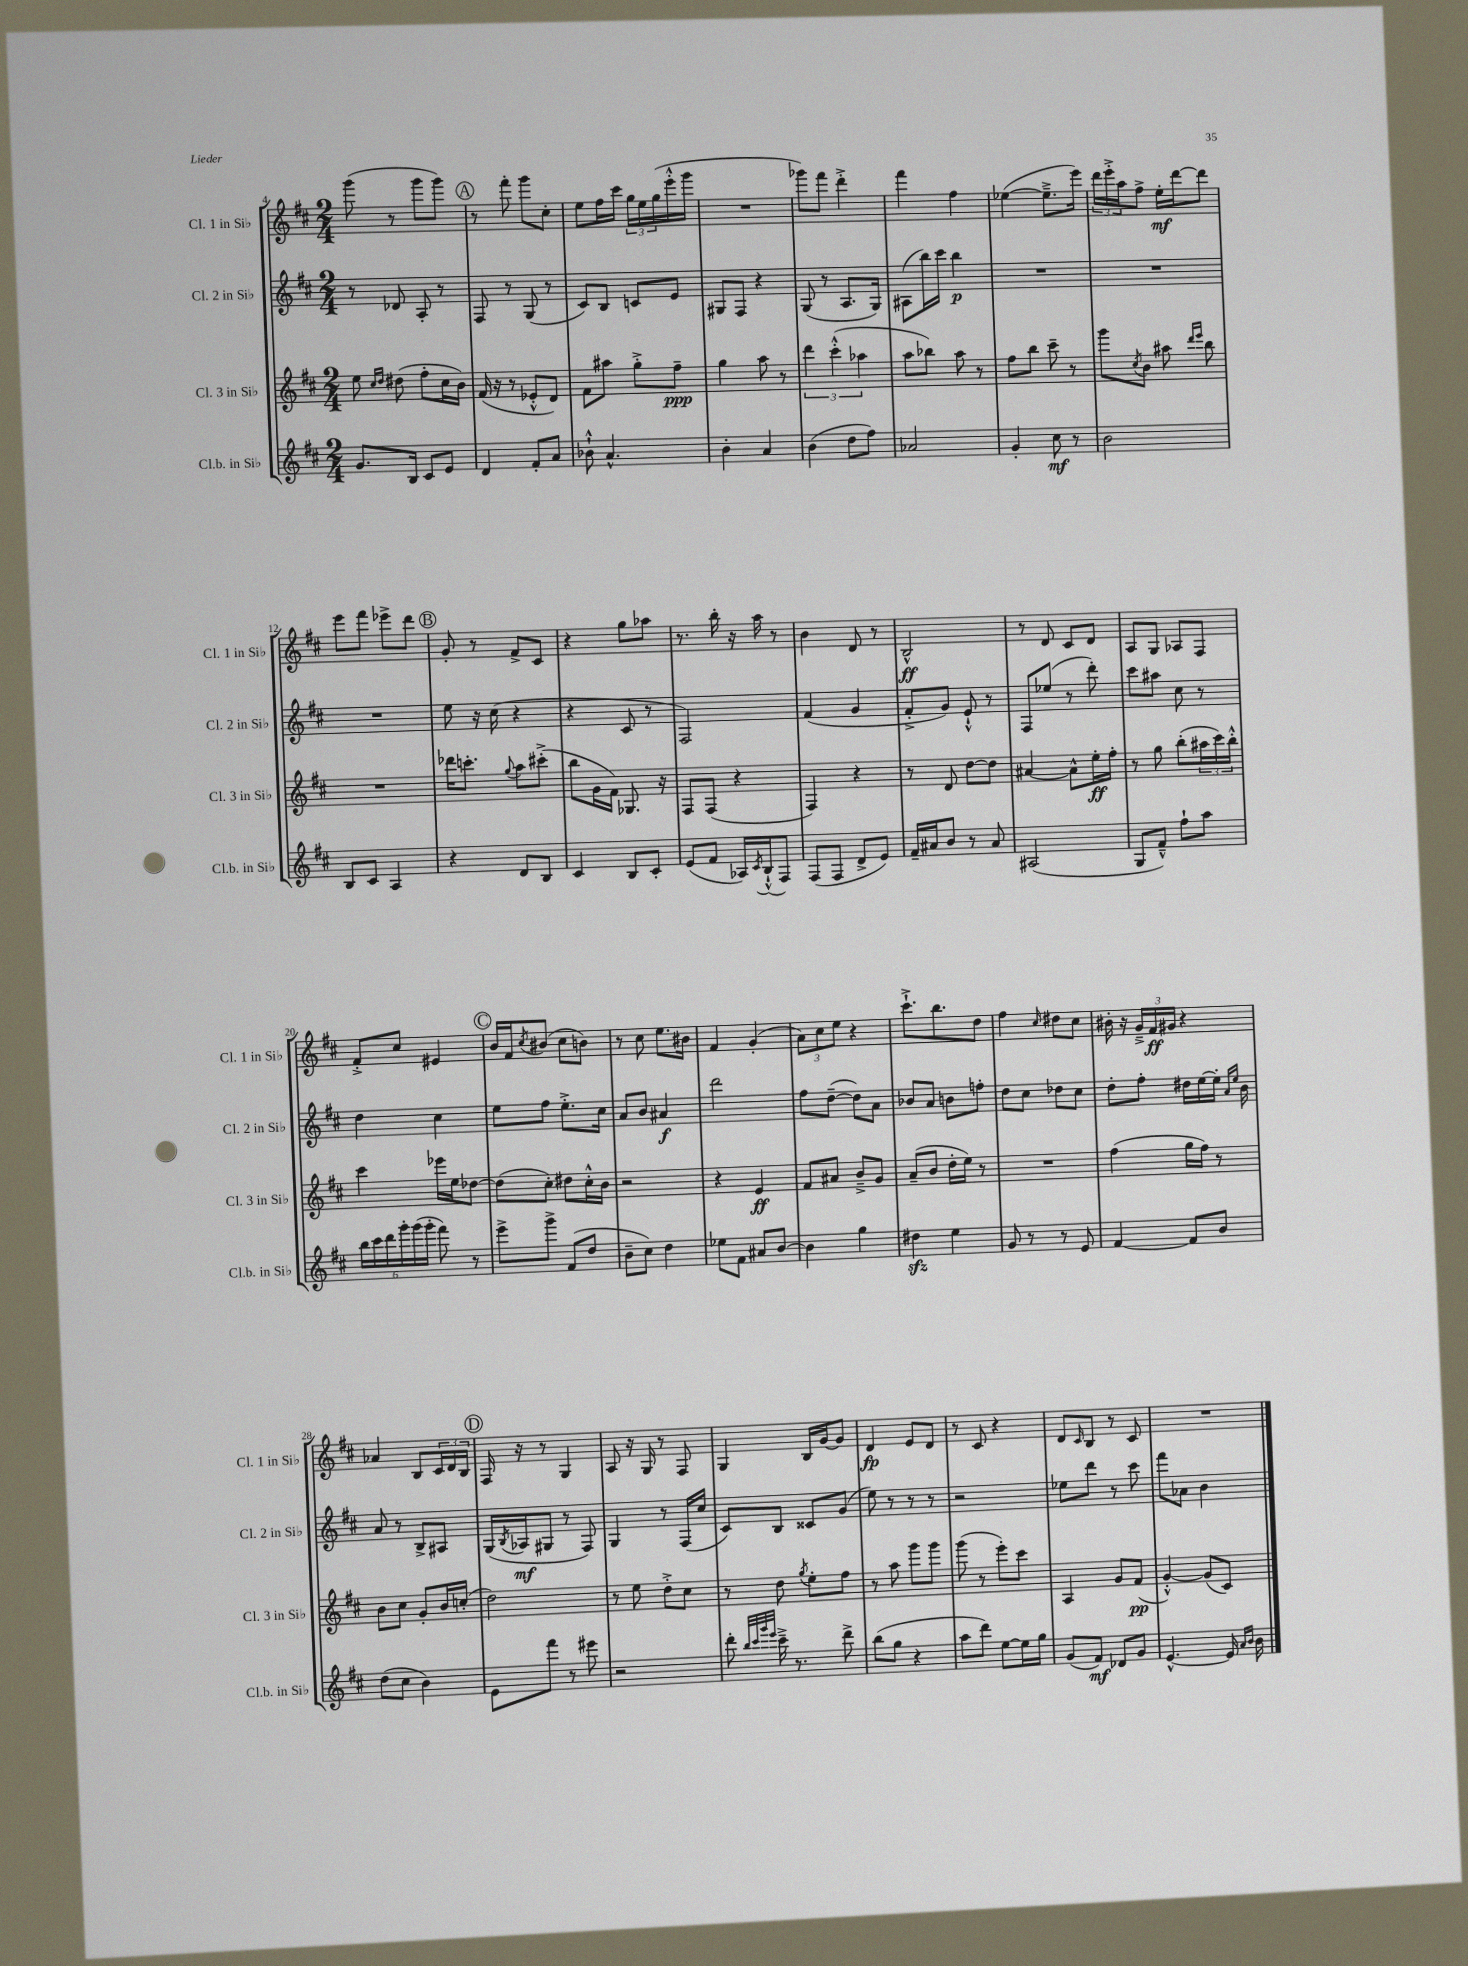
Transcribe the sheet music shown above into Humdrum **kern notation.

**kern	**dynam	**kern	**dynam	**kern	**dynam	**kern	**dynam
*part4	*part4	*part3	*part3	*part2	*part2	*part1	*part1
*staff4	*staff4	*staff3	*staff3	*staff2	*staff2	*staff1	*staff1
*I"Cl.b. in Si♭	*	*I"Cl. 3 in Si♭	*	*I"Cl. 2 in Si♭	*	*I"Cl. 1 in Si♭	*
*I'Cl.b. in Si♭	*	*I'Cl. 3 in Si♭	*	*I'Cl. 2 in Si♭	*	*I'Cl. 1 in Si♭	*
*clefG2	*	*clefG2	*	*clefG2	*	*clefG2	*
*k[f#c#]	*	*k[f#c#]	*	*k[f#c#]	*	*k[f#c#]	*
*M2/4	*	*M2/4	*	*M2/4	*	*M2/4	*
=4	=4	=4	=4	=4	=4	=4	=4
8.g/L	.	8ee\	.	8r	.	(8ggg\	.
.	.	16qqcc#/LL	.	.	.	.	.
.	.	16qqdd/JJ	.	.	.	.	.
.	.	(8dd#X\	.	8d-X/	.	8r	.
16B/Jk	.	.	.	.	.	.	.
8c#/L	.	8ff#'\L	.	8A'/	.	8ggg\L	.
8e/J	.	16cc#\L	.	8r	.	8ggg\J)	.
.	.	16b\JJ)	.	.	.	.	.
!!LO:REH:place=s1:t=A
=5	=5	=5	=5	=5	=5	=5	=5
4d/	.	(16f#/	.	8F#/	.	8r	.
.	.	16r	.	.	.	.	.
.	.	8r	.	8r	.	8fff#'\	.
8f#'/L	.	8e-X'^^/L	.	(8G/	.	8ggg\L	.
8a/J	.	8d/J)	.	8r	.	8cc#'\J	.
=6	=6	=6	=6	=6	=6	=6	=6
8b-X`^^\	.	8f#\L	.	8c#/L)	.	8ee\L	.
4.a^^/	.	8aa#X\J	.	8B/J	.	16ff#\L	.
.	.	.	.	.	.	16ccc#\JJ	.
.	.	8gg'^\L	.	8cn/L	.	24gg\LL	.
.	.	.	.	.	.	24ee\	.
.	.	.	.	.	.	(24gg\	.
.	.	8ff#~\J	ppp	8e/J	.	16eee'^^\	.
.	.	.	.	.	.	16ggg\JJ	.
=7	=7	=7	=7	=7	=7	=7	=7
4b'\	.	4gg\	.	8G#X/L	.	2r	.
.	.	.	.	8F#/J	.	.	.
4a/	.	8aa\	.	4r	.	.	.
.	.	8r	.	.	.	.	.
=8	=8	=8	=8	=8	=8	=8	=8
(4b\	.	6ddd\	.	(8G/	.	8ggg-X\L)	.
.	.	.	.	8r	.	8fff#\J	.
.	.	(6ccc#'^^\	.	.	.	.	.
8dd\L	.	.	.	8.A/L	.	4ddd'^\	.
.	.	6aa-X\	.	.	.	.	.
8ff#\J)	.	.	.	.	.	.	.
.	.	.	.	16G/Jk)	.	.	.
=9	=9	=9	=9	=9	=9	=9	=9
2a-X/	.	8aa\L	.	(8A#X\L	.	4fff#\	.
.	.	8bb-X\J)	.	16bb\L)	.	.	.
.	.	.	.	16ccc#\JJ	.	.	.
.	.	8aa\	.	4bb\	p	4ff#\	.
.	.	8r	.	.	.	.	.
=10	=10	=10	=10	=10	=10	=10	=10
4g'/	.	8ff#\L	.	2r	.	([4ee-X\	.
.	.	8bb\J	.	.	.	.	.
8cc#\	mf	8ccc#~\	.	.	.	8.ee-~^\L]	.
8r	.	8r	.	.	.	.	.
.	.	.	.	.	.	16eee\Jk)	.
=11	=11	=11	=11	=11	=11	=11	=11
2b\	.	8ggg\L	.	2r	.	24ddd\LL	.
.	.	.	.	.	.	24eee'^\	.
.	.	.	.	.	.	24aa\J	.
.	.	8qcc#/	.	.	.	.	.
.	.	8b\J	.	.	.	8ff#^\J	.
.	.	8aa#X\	.	.	.	16ee'\LL	mf
.	.	.	.	.	.	[16ddd\J	.
.	.	16qqddd/LL	.	.	.	.	.
.	.	16qqeee/JJ	.	.	.	.	.
.	.	8bb\	.	.	.	8ddd\J]	.
!!LO:LB:g=z
=12	=12	=12	=12	=12	=12	=12	=12
8B/L	.	2r	.	2r	.	8eee\L	.
8c#/J	.	.	.	.	.	8fff#\J	.
4A/	.	.	.	.	.	8eee-X^\L	.
.	.	.	.	.	.	8ddd\J	.
!!LO:REH:place=s1:t=B
=13	=13	=13	=13	=13	=13	=13	=13
4r	.	16ddd-X\KL	.	8ee\	.	8g'/	.
.	.	8.cccn'\J	.	.	.	.	.
.	.	.	.	16r	.	8r	.
.	.	.	.	(16cc#\	.	.	.
.	.	8qqgg/	.	.	.	.	.
8d/L	.	8aa\L	.	4r	.	8f#^/L	.
8B/J	.	(8ccc#X'^\J	.	.	.	8c#/J	.
=14	=14	=14	=14	=14	=14	=14	=14
4c#/	.	8bb\L	.	4r	.	4r	.
.	.	16g\L	.	.	.	.	.
.	.	16f#\JJ)	.	.	.	.	.
8B/L	.	8.G-X/	.	8c#/	.	8gg\L	.
8c#'/J	.	.	.	8r	.	8aa-X\J	.
.	.	16r	.	.	.	.	.
=15	=15	=15	=15	=15	=15	=15	=15
(8e/L	.	8F#/L	.	2F#/)	.	8.r	.
8f#/J	.	(8F#/J	.	.	.	.	.
.	.	.	.	.	.	16bb'\	.
16A-X/LL)	.	4r	.	.	.	16r	.
8qc#/	.	.	.	.	.	.	.
(16B`^^/J	.	.	.	.	.	16aa\	.
8F#/J)	.	.	.	.	.	8r	.
=16	=16	=16	=16	=16	=16	=16	=16
(8F#/L	.	4F#/)	.	(4f#/	.	4b\	.
8F#/J	.	.	.	.	.	.	.
8d^/L	.	4r	.	4g/	.	8d/	.
8e/J)	.	.	.	.	.	8r	.
=17	=17	=17	=17	=17	=17	=17	=17
16f#~/LL	.	8r	.	8f#'^/L	.	2B^^/	ff
16a#X/J	.	.	.	.	.	.	.
8b/J	.	8d/	.	8g/J)	.	.	.
8r	.	[8dd\L	.	8e`^^/	.	.	.
8a#/	.	8dd\J]	.	8r	.	.	.
=18	=18	=18	=18	=18	=18	=18	=18
(2A#X/	.	[4a#X/	.	8F#/L	.	8r	.
.	.	.	.	(8ee-X/J	.	8d/	.
.	.	8a#^^\L]	.	8r	.	8c#/L	.
.	.	16ee'\L	ff	8ddd'\)	.	8d/J	.
.	.	16ff#'\JJ	.	.	.	.	.
=19	=19	=19	=19	=19	=19	=19	=19
8G/L	.	8r	.	8ccc#\L	.	8A/L	.
8f#~^^/J)	.	8gg\	.	8aa#X\J	.	8G/J	.
8ff#`\L	.	(8bb'\L	.	8cc#\	.	8A-X/L	.
8aa\J	.	24aa#X\L	.	8r	.	8F#/J	.
.	.	24ccc#\)	.	.	.	.	.
.	.	24bb'^^\JJ	.	.	.	.	.
!!LO:LB:g=z
=20	=20	=20	=20	=20	=20	=20	=20
24bb\LL	.	4ccc#\	.	4dd\	.	8f#'^/L	.
24ccc#\	.	.	.	.	.	.	.
24ddd\	.	.	.	.	.	.	.
24ggg'\	.	.	.	.	.	8cc#/J	.
(24ggg\	.	.	.	.	.	.	.
24ggg'\JJ	.	.	.	.	.	.	.
8fff#\)	.	16eee-X\LL	.	4cc#\	.	4e#X/	.
.	.	16ee\J	.	.	.	.	.
8r	.	[8dd-X\J	.	.	.	.	.
!!LO:REH:place=s1:t=C
=21	=21	=21	=21	=21	=21	=21	=21
8eee^\L	.	(8dd-\L]	.	8ee\L	.	16b/LL	.
.	.	.	.	.	.	16f#/J	.
.	.	.	.	.	.	8qcc#/	.
8ggg^\J	.	8cc#'\J)	.	8ff#\J	.	(8b#X/J	.
(8f#/L	.	8dd#X\L	.	8.ee'^\L	.	8cc#\L	.
8dd/J	.	16cc#'^^\L	.	.	.	8bn\J)	.
.	.	16b\JJ	.	16cc#\Jk	.	.	.
=22	=22	=22	=22	=22	=22	=22	=22
8b~\L	.	2r	.	8a/L	.	8r	.
8cc#\J)	.	.	.	8b/J	.	8cc#\	.
4dd\	.	.	.	4a#X/	f	8.ee\L	.
.	.	.	.	.	.	16b#X\Jk	.
=23	=23	=23	=23	=23	=23	=23	=23
8ee-X\L	.	4r	.	2ddd\	.	4f#/	.
8f#\J	.	.	.	.	.	.	.
8a#X/L	.	4e/	ff	.	.	(4g'/	.
[8b/J	.	.	.	.	.	.	.
=24	=24	=24	=24	=24	=24	=24	=24
4b\]	.	8f#/L	.	8ff#\L	.	12a\L)	.
.	.	.	.	.	.	12cc#\	.
.	.	8a#X/J	.	([8dd~\J	.	.	.
.	.	.	.	.	.	12ee\J	.
4gg\	.	8b~^/L	.	8dd\L])	.	4r	.
.	.	8g/J	.	8a\J	.	.	.
=25	=25	=25	=25	=25	=25	=25	=25
4dd#Xzz\	.	(8a~/L	.	8b-X/L	.	8.ccc#`^\L	.
.	.	8b/J	.	8a/J	.	.	.
.	.	.	.	.	.	8.bb\	.
4ee\	.	16dd'\LL	.	8bn\L	.	.	.
.	.	16ee\JJ)	.	.	.	.	.
.	.	8r	.	8ffn'\J	.	8dd\J	.
=26	=26	=26	=26	=26	=26	=26	=26
8g/	.	2r	.	8dd\L	.	4ff#\	.
8r	.	.	.	8cc#\J	.	.	.
.	.	.	.	.	.	16qqcc#/	.
8r	.	.	.	8dd-X\L	.	8dd#X\L	.
8e/	.	.	.	8cc#\J	.	8cc#\J	.
=27	=27	=27	=27	=27	=27	=27	=27
[4f#/	.	(4ff#\	.	8dd'\L	.	16b#X'\	.
.	.	.	.	.	.	16r	.
.	.	.	.	8ff#'\J	.	24g~^/LL	.
.	.	.	.	.	.	24f#/	ff
.	.	.	.	.	.	24g#X/JJ	.
8f#/L]	.	16gg\LL	.	16dd#X\LL	.	4r	.
.	.	16ff#\JJ)	.	[16ee\	.	.	.
8b/J	.	8r	.	16ee'\JJ]	.	.	.
.	.	.	.	16qqa/LL	.	.	.
.	.	.	.	16qqee/JJ	.	.	.
.	.	.	.	16b\	.	.	.
!!LO:LB:g=z
=28	=28	=28	=28	=28	=28	=28	=28
(8dd\L	.	8b\L	.	8a/	.	4a-X/	.
8cc#\J	.	8cc#\J	.	8r	.	.	.
4b\)	.	8g'/L	.	8B^/L	.	8B/L	.
.	.	16b/L	.	8A#X/J	.	24c#/L	.
.	.	.	.	.	.	24d/	.
.	.	(16ccn'/JJ	.	.	.	.	.
.	.	.	.	.	.	24B/JJ	.
!!LO:REH:place=s1:t=D
=29	=29	=29	=29	=29	=29	=29	=29
8e\L	.	2dd\)	.	(16G/LL	.	16F#/	.
.	.	.	.	8qB/	.	.	.
.	.	.	.	16A-X/J	mf	16r	.
8fff#\J	.	.	.	8G#X/J	.	8r	.
8r	.	.	.	8r	.	4G/	.
8eee#X\	.	.	.	8F#/)	.	.	.
=30	=30	=30	=30	=30	=30	=30	=30
2r	.	8r	.	4G/	.	8A/	.
.	.	8ee\	.	.	.	16r	.
.	.	.	.	.	.	16G/	.
.	.	8dd'^\L	.	8r	.	8r	.
.	.	8cc#\J	.	(16F#/LL	.	8F#/	.
.	.	.	.	16cc#/JJ	.	.	.
=31	=31	=31	=31	=31	=31	=31	=31
8ddd'\	.	8r	.	8c#/L)	.	4G/	.
32qqbb/LLL	.	.	.	.	.	.	.
32qqccc#/	.	.	.	.	.	.	.
32qqggg/	.	.	.	.	.	.	.
32qqeee/JJJ	.	.	.	.	.	.	.
16ccc#~^\	.	8dd\	.	8B/J	.	.	.
8.r	.	.	.	.	.	.	.
.	.	8qgg/	.	.	.	.	.
.	.	8ee'\L	.	8c##X/L	.	16B/LL	.
.	.	.	.	.	.	[16g/J	.
8ddd^\	.	8ff#\J	.	(8g/J	.	8g/J]	.
=32	=32	=32	=32	=32	=32	=32	=32
(8bb\L	.	8r	.	8ee\)	.	4d/	fp
8gg\J	.	8aa\	.	8r	.	.	.
4r	.	8ggg\L	.	8r	.	8e/L	.
.	.	8ggg\J	.	8r	.	8d/J	.
=33	=33	=33	=33	=33	=33	=33	=33
8aa\L	.	(8ggg\	.	2r	.	8r	.
8ddd\J)	.	8r	.	.	.	8c#/	.
[8ee\L	.	8eee'\L)	.	.	.	4r	.
16ee\L]	.	8ccc#\J	.	.	.	.	.
16gg\JJ	.	.	.	.	.	.	.
=34	=34	=34	=34	=34	=34	=34	=34
(8g/L	.	4A/	.	8ee-X\L	.	8d/L	.
.	.	.	.	.	.	16qqc#/	.
8f#/J)	mf	.	.	8ddd\J	.	8B/J	.
8d-X/L	.	8g/L	.	8r	.	8r	.
8g/J	.	(8f#/J	pp	8ccc#\	.	8c#/	.
=35	=35	=35	=35	=35	=35	=35	=35
[4.e^^/	.	[4g'^^/)	.	8fff#\L	.	2r	.
.	.	.	.	8a-X\J	.	.	.
.	.	(8g/L]	.	4b\	.	.	.
16e/]	.	8c#/J)	.	.	.	.	.
16qqa/LL	.	.	.	.	.	.	.
16qqb/JJ	.	.	.	.	.	.	.
16b\	.	.	.	.	.	.	.
==	==	==	==	==	==	==	==
*-	*-	*-	*-	*-	*-	*-	*-
